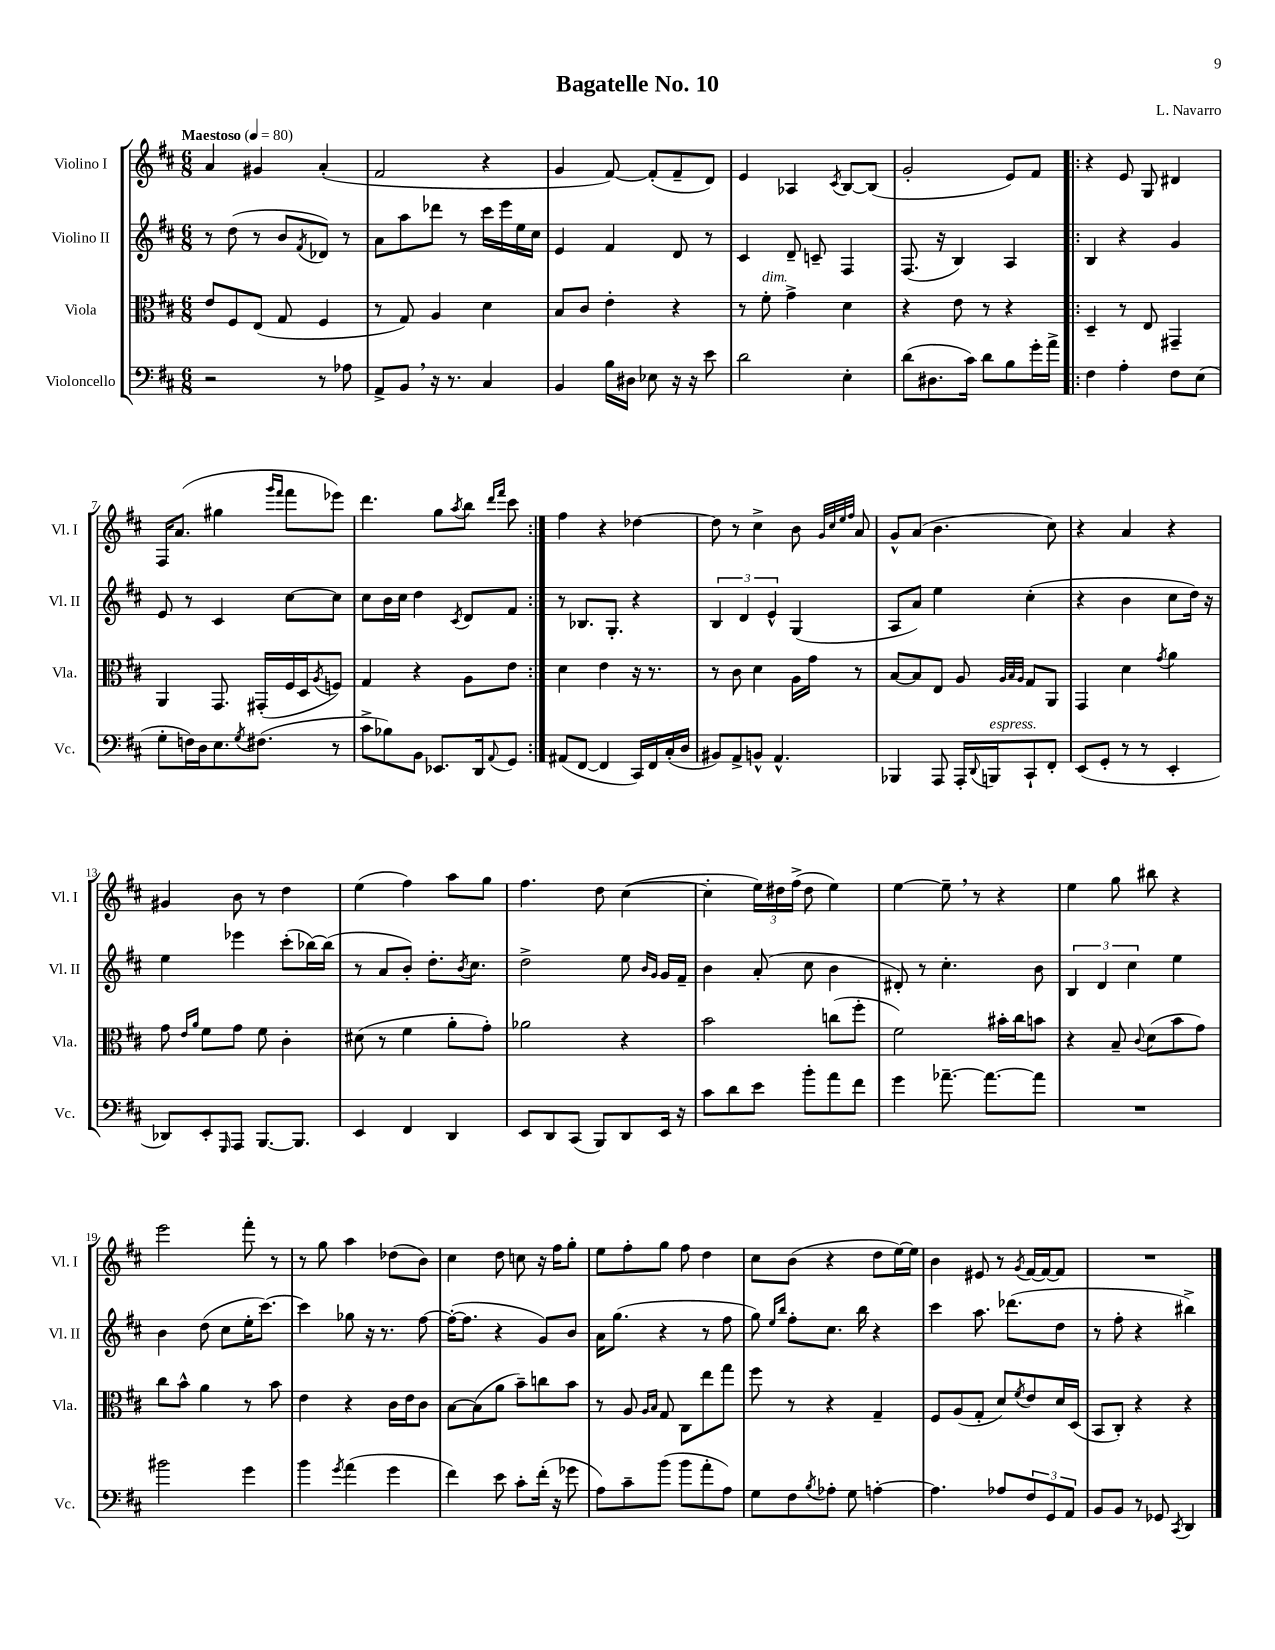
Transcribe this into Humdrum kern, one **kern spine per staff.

**kern	**kern	**kern	**kern
*part4	*part3	*part2	*part1
*staff4	*staff3	*staff2	*staff1
*I"Violoncello	*I"Viola	*I"Violino II	*I"Violino I
*I'Vc.	*I'Vla.	*I'Vl. II	*I'Vl. I
*clefF4	*clefC3	*clefG2	*clefG2
*k[f#c#]	*k[f#c#]	*k[f#c#]	*k[f#c#]
*M6/8	*M6/8	*M6/8	*M6/8
*MM80	*MM80	*MM80	*MM80
=1	=1	=1	=1
!	!	!	!LO:TX:a:B:t=Maestoso
2r	8e/L	8r	4a/
.	8F#/	(8dd\	.
.	(8E/J	8r	4g#X/
.	8G/	8b/L	.
.	.	8qf#/	.
8r	4F#/	8d-X/J)	(4a'/
8A-X\	.	8r	.
=2	=2	=2	=2
8AA^/L	8r	8a\L	2f#/
8BB,/J	8G/)	8aa\	.
16r	4A/	8ddd-X\J	.
8.r	.	.	.
.	.	8r	.
4C#/	4d\	16ccc#\LL	4r
.	.	16eee\	.
.	.	16ee\	.
.	.	16cc#\JJ	.
=3	=3	=3	=3
4BB/	8B/L	4e/	4g/
.	8c#/J	.	.
16B\LL	4e'\	4f#/	[8f#/)
16D#X\JJ	.	.	.
8E-X\	.	.	(8f#'/L]
16r	4r	8d/	8f#~/
16r	.	.	.
8e\	.	8r	8d/J)
=4	=4	=4	=4
2d\	8r	4c#/	4e/
!	!LO:TX:a:i:t=dim.	!	!
.	8f#'\	.	.
.	4g^\	8d~/	4A-X/
.	.	8cn~/	.
.	.	.	8qc#/
4E'\	4d\	4F#/	[8B/L
.	.	.	(8B/J]
=5	=5	=5	=5
(8d\L	4r	(8.F#/	2g'/
8.D#X\	.	.	.
.	.	16r	.
.	8e\	4B/)	.
16c#\Jk)	.	.	.
8d\L	8r	.	.
8B\	4r	4A/	8e/L)
16g'\L	.	.	8f#/J
16a^\JJ	.	.	.
=6!|:	=6!|:	=6!|:	=6!|:
4F#\	4D~/	4B/	4r
4A'\	8r	4r	8e/
.	8E/	.	8G/
8F#\L	4GG#X~/	4g/	4d#X/
(8E\J	.	.	.
!!LO:LB:g=z
=7	=7	=7	=7
8G'\L	4AA/	8e/	16F#/KL
.	.	.	(8.a/J
16Fn\L)	.	8r	.
16D\J	.	.	.
8.E\	8.GG/	4c#/	4gg#X\
8qG/	.	.	.
(8.F#X\J	(16GG#X'/LL	.	.
.	.	.	16qqggg/LL
.	.	.	16qqfff#/JJ
.	16F#/	[8cc#\L	8fff#\L
.	16D/J	.	.
.	8qA/	.	.
8r	8Fn/J)	8cc#\J]	8eee-X\J)
=8	=8	=8	=8
8c#^\L	4G/	8cc#\L	4.ddd\
8B-X\)	.	16b\L	.
.	.	16cc#\JJ	.
8BB\J	4r	4dd\	.
8.EE-X/L	.	.	8gg\L
.	.	8qc#/	8qaa/
.	8A\L	8d/L	8bb\J
16DD/k	.	.	.
.	.	.	16qqddd/LL
8qqAA/	.	.	16qqfff#/JJ
8GG/J	8e\J	8f#/J	8ccc#\
=9:|!	=9:|!	=9:|!	=9:|!
(8AA#X/L	4d\	8r	4ff#\
[8FF#/J	.	8.B-X/L	.
4FF#/]	4e\	.	4r
.	.	8.G'/J	.
16CC#/LL)	16r	4r	[4dd-X\
16FF#/	8.r	.	.
(16C#'/	.	.	.
16D/JJ	.	.	.
=10	=10	=10	=10
8BB#X/L)	8r	6B/	8dd-\]
8AA^/	8c#\	.	8r
.	.	6d/	.
8BBn^^/J	4d\	.	4cc#^\
.	.	6e^^/	.
4.AA^^/	.	.	.
.	16A\LL	(4G/	8b\
.	16g\JJ	.	.
.	.	.	32qqg/LLL
.	.	.	32qqcc#/
.	.	.	32qqee/
.	.	.	32qqff#/JJJ
.	8r	.	8a/
=11	=11	=11	=11
4BBB-X/	[8B/L	8A/L	8g^^/L
.	8B/]	8a/J)	(8a/J
8AAA/	8E/J	4ee\	4.b\
16AAA'/LL	8A/	.	.
8qqDD/	.	.	.
!LO:TX:a:i:t=espress.	!	!	!
16BBBn/J	.	.	.
.	32qqA/LLL	.	.
.	32qqB/	.	.
.	32qqA/JJJ	.	.
8CC#`/	8G/L	(4cc#'\	.
8FF#'/J	8AA/J	.	8cc#\)
=12	=12	=12	=12
(8EE/L	4GG/	4r	4r
8GG'/J	.	.	.
8r	4d\	4b\	4a/
8r	.	.	.
.	8qg/	.	.
4EE'/	4a\	8cc#\L	4r
.	.	16dd\Jk)	.
.	.	16r	.
!!LO:LB:g=z
=13	=13	=13	=13
8DD-X/L)	8g\	4ee\	4g#X/
.	16qqe/LL	.	.
.	16qqa/JJ	.	.
8EE'/	8f#\L	.	.
16qqGGG/	.	.	.
8AAA/J	8g\J	4eee-X\	8b\
[8.BBB/L	8f#\	.	8r
.	4c#'\	(8ccc#'\L	4dd\
8.BBB/J]	.	.	.
.	.	[16bb-X\L)	.
.	.	(16bb-\JJ]	.
=14	=14	=14	=14
4EE/	(8d#X\	8r	(4ee\
.	8r	8a/L	.
4FF#/	4f#\	8b'/J)	4ff#\)
.	.	8.dd'\L	.
4DD/	8a'\L	.	8aa\L
.	.	8qb/	.
.	.	8.cc#\J	.
.	8g'\J)	.	8gg\J
=15	=15	=15	=15
8EE/L	2a-X\	2dd^\	4.ff#\
8DD/	.	.	.
(8CC#/J	.	.	.
8BBB/L)	.	.	8dd\
8DD/	4r	8ee\	([4cc#\
.	.	16qqb/LL	.
.	.	16qqg/JJ	.
16EE/Jk	.	16g/LL	.
16r	.	16f#~/JJ	.
=16	=16	=16	=16
8c#\L	2b\	4b\	4cc#'\]
8d\	.	.	.
8e\J	.	(8a'/	24ee\LL)
.	.	.	24dd#X\
.	.	.	(24ff#^\JJ
8b'\L	.	8cc#\	8dd#\
8a\	(8ccn\L	4b\	4ee\)
8f#\J	8ff#'\J	.	.
=17	=17	=17	=17
4g\	2f#\)	8d#X'/)	[4ee\
.	.	8r	.
[8.a-X~\	.	4.cc#'\	8ee~,\]
.	.	.	8r
8.a-\L_	.	.	.
.	16b#X'\LL	.	4r
.	16cc#\J	.	.
8a-\J]	8bn\J	8b\	.
=18	=18	=18	=18
2.r	4r	6B/	4ee\
.	.	6d/	.
.	8B~/	.	8gg\
.	.	6cc#\	.
.	8qqc#/	.	.
.	(8d\L	.	8bb#X\
.	8b\	4ee\	4r
.	8g\J)	.	.
!!LO:LB:g=z
=19	=19	=19	=19
2b#X\	8cc#\L	4b\	2eee\
.	8b^^\J	.	.
.	4a\	(8dd\	.
.	.	8cc#\L	.
4g\	8r	16ee'\K	8fff#'\
.	.	[8.ccc#\J)	.
.	8b\	.	8r
=20	=20	=20	=20
4b\	4e\	4ccc#\]	8r
.	.	.	8gg\
8qg/	.	.	.
(4a\	4r	8gg-X\	4aa\
.	.	16r	.
.	.	8.r	.
4g\	16c#\LL	.	(8dd-X\L
.	16e\J	.	.
.	8c#\J	[8ff#\	8b\J)
=21	=21	=21	=21
4f#\)	[8B\L	(16ff#'\KL_	4cc#\
.	.	8.ff#\J]	.
.	(8B\]	.	.
8e\	8a\J	4r	8dd\
8c#'\L	8b~\L)	.	8ccn\
(16f#'\Jk	8ccn\	8g/L)	16r
16r	.	.	16ff#\KL
8g-X\	8b\J	8b/J	8gg'\J
=22	=22	=22	=22
8A\L)	8r	16a\KL	8ee\L
.	.	(8.gg\J	.
8c#~\	8A/	.	8ff#'\
.	16qqA/LL	.	.
.	16qqB/JJ	.	.
(8b\J	8G/	4r	8gg\J
8b\L	8C#\L	.	8ff#\
8a'\	8ee\	8r	4dd\
8A\J)	8gg\J	8ff#\	.
=23	=23	=23	=23
8G\L	8ff#\	8gg\)	8cc#\L
.	.	16qqee/LL	.
.	.	16qqbb/JJ	.
8F#\	8r	8ff#'\L	(8b\J
8qB/	.	.	.
8A-X'\J	4r	8.cc#\J	4r
8G\	.	.	.
.	.	16bb\	.
[4An'\	4G~/	4r	8dd\L
.	.	.	[16ee\L)
.	.	.	16ee\JJ]
=24	=24	=24	=24
4.A\]	8F#/L	4ccc#\	4b\
.	(8A/	.	.
.	8G'/J	8.aa\	8e#X/
8A-X/L	8d/L)	.	8r
.	.	(8.ddd-X\L	.
.	8qf#/	.	8qg/
12F#/	8e/	.	[16f#/LL
.	.	.	16f#/J_
12GG/	.	.	.
.	16d/L	8dd\J	8f#/J]
12AA/J	.	.	.
.	(16D/JJ	.	.
=25	=25	=25	=25
8BB/L	8BB/L	8r	2.r
8BB/J	8C#'/J)	8ff#'\	.
8r	4r	4r	.
8GG-X/	.	.	.
8qCC#/	.	.	.
4DD/	4r	4bb#X^\)	.
==	==	==	==
*-	*-	*-	*-
